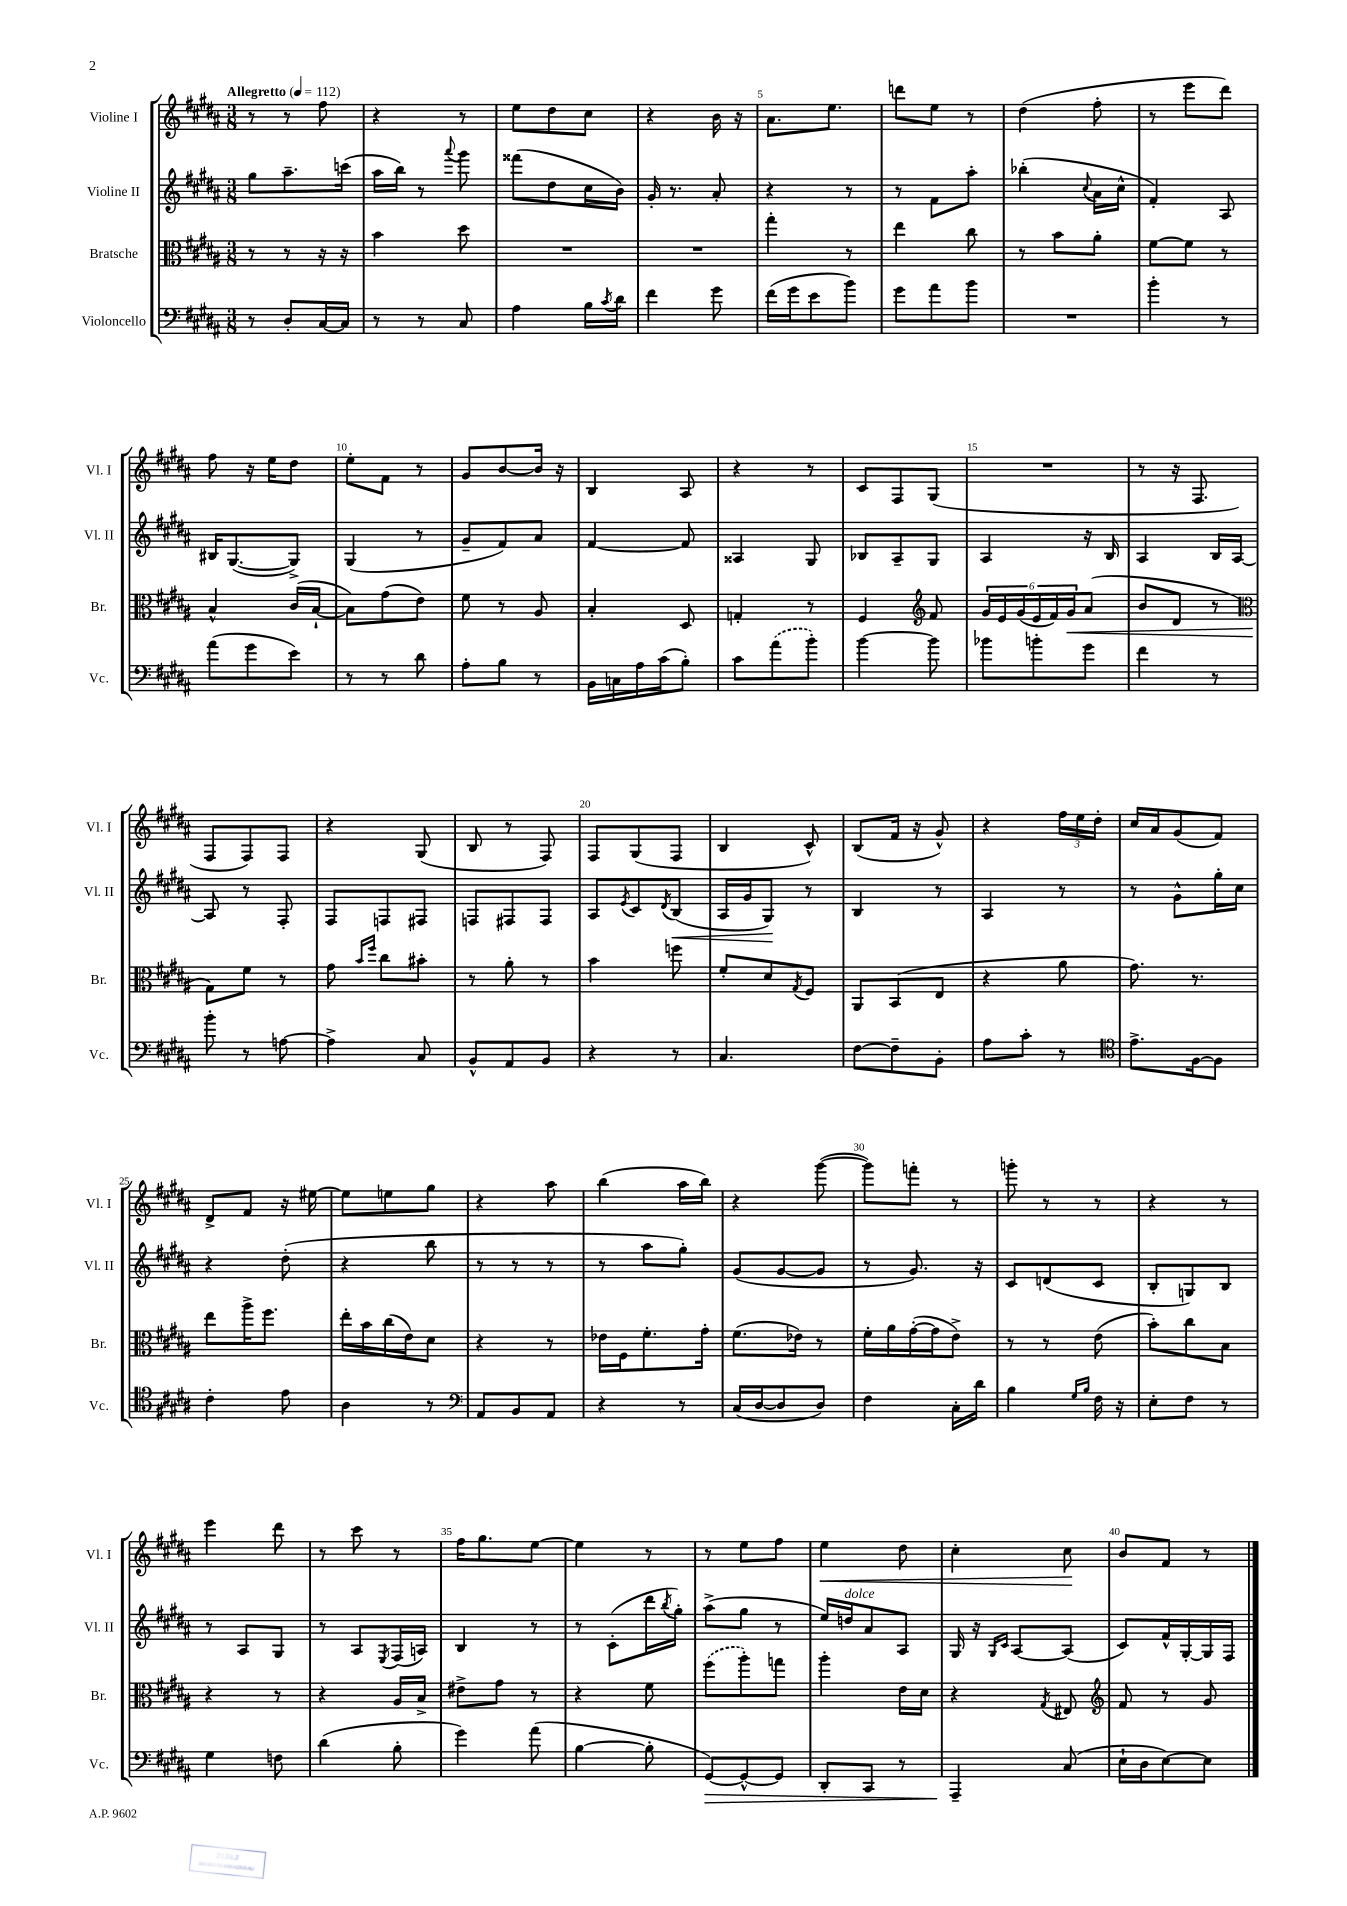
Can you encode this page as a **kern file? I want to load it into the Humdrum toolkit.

**kern	**kern	**kern	**kern
*staff4	*staff3	*staff2	*staff1
*clefF4	*clefC3	*clefG2	*clefG2
*k[f#c#g#d#a#]	*k[f#c#g#d#a#]	*k[f#c#g#d#a#]	*k[f#c#g#d#a#]
*M3/8	*M3/8	*M3/8	*M3/8
*MM112	*MM112	*MM112	*MM112
8r	8r	8gg#	8r
8D#'	8r	8.aa#~	8r
[16C#	16r	.	8ff#
16C#]	16r	(16ccc	.
=	=	=	=
8r	4b	16aa#	4r
.	.	16bb)	.
8r	.	8r	.
.	.	8qqaaa#	.
8C#	8dd#	8ggg#	8r
=	=	=	=
4A#	4.r	(8fff##	8ee
.	.	8dd#	8dd#
16B	.	16cc#	8cc#
8qc#	.	.	.
16d#	.	16b)	.
=	=	=	=
4f#	4.r	16g#'	4r
.	.	8.r	.
8g#	.	8a#'	16b
.	.	.	16r
=	=	=	=
(16f#	4gg#'	4r	8.a#
16g#	.	.	.
8e	.	.	.
.	.	.	8.ee
8b)	8r	8r	.
=	=	=	=
8g#	4ee	8r	8ddd
8a#	.	8f#	8ee
8b	8cc#	8aa#'	8r
=	=	=	=
4.r	8r	(4bb-'	(4dd#
.	8b	.	.
.	.	8qqcc#	.
.	8a#'	16a#	8ff#'
.	.	16cc#^^	.
=	=	=	=
4b'	[8f#	4f#')	8r
.	8f#]	.	8eee
8r	8r	8A#	8ddd#)
=	=	=	=
(8a#	4B^^	16B#	8ff#
.	.	([8.G#	.
8g#	.	.	16r
.	.	.	16ee
8e)	(16c#	8G#^])	8dd#
.	[16B`	.	.
=	=	=	=
8r	8B])	(4G#	8ee'
8r	(8g#	.	8f#
8d#	8e)	8r	8r
=	=	=	=
8A#'	8f#	8g#~	8g#
8B	8r	8f#)	[8b
8r	8A#	8a#	16b]
.	.	.	16r
=	=	=	=
16BB	4B'	[4f#	4B
16C	.	.	.
16A#	.	.	.
(16c#	.	.	.
8B')	8D#	8f#]	8A#
=	=	=	=
8c#	4G'	4A##	4r
(8a#	.	.	.
8b')	8r	8G#	8r
=	=	=	=
[4b	4F#	8B-	8c#
.	.	8A#~	8F#
*	*clefG2	*	*
8b]	8f#	8G#	(8G#
=	=	=	=
8b-	24g#	4A#	4.r
.	24e	.	.
.	(24g#	.	.
8b'	24e	.	.
.	24f#)	.	.
.	24g#	.	.
8g#	(8a#	16r	.
.	.	16B	.
=	=	=	=
4f#	8b	4A#	8r
.	8d#	.	16r
.	.	.	8.F#
8r	8r	16B	.
.	.	[16A#	.
=	=	=	=
*	*clefC3	*	*
8b'	8G#)	8A#]	8F#
8r	8f#	8r	8F#)
[8A	8r	8F#'	8F#
=	=	=	=
4A^]	8g#	8F#	4r
.	16qqb	.	.
.	16qqff#	.	.
.	8cc#	8F	.
8C#	8b#'	8F#	(8G#
=	=	=	=
8BB^^	8r	8F	8B
8AA#	8a#'	8F#	8r
8BB	8r	8F#	8F#)
=	=	=	=
4r	4b	8A#	8F#
.	.	8qe	.
.	.	8c#	(8G#
.	.	8qd#	.
8r	8ff	(8B	8F#
=	=	=	=
4.C#	8f#'	16A#	4B
.	.	16g#	.
.	8d#	8G#)	.
.	8qG#	.	.
.	8F#	8r	8c#^^)
=	=	=	=
[8F#	8AA#	4B	(8B
8F#~]	(8BB	.	16f#
.	.	.	16r
8BB'	8E	8r	8g#^^)
=	=	=	=
8A#	4r	4A#	4r
8c#'	.	.	.
8r	8a#	8r	24ff#
.	.	.	24ee
.	.	.	24dd#'
=	=	=	=
*clefC4	*	*	*
8.e^	8.g#)	8r	16cc#
.	.	.	16a#
.	.	8g#^^	(8g#
[16F#	8.r	.	.
8F#]	.	16gg#'	8f#)
.	.	16cc#	.
=	=	=	=
4c#'	8ee	4r	8d#^
.	16aa#^	.	8f#
.	8.ff#	.	.
8e	.	(8dd#'	16r
.	.	.	[16ee#
=	=	=	=
4A#	16ee'	4r	8ee#]
.	16b	.	.
.	(16cc#	.	8ee
.	16e)	.	.
8r	8d#	8bb	8gg#
=	=	=	=
*clefF4	*	*	*
8AA#	4r	8r	4r
8BB	.	8r	.
8AA#	8r	8r	8aa#
=	=	=	=
4r	16e-	8r	(4bb
.	16F#	.	.
.	8.f#'	8aa#	.
8r	.	8gg#')	16aa#
.	16g#'	.	16bb)
=	=	=	=
(16C#	(8.f#	(8g#	4r
[16D#	.	.	.
8D#]	.	[8g#	.
.	16e-)	.	.
8D#)	8r	8g#]	([8ggg#
=	=	=	=
4F#	16f#'	8r	8ggg#])
.	16a#	.	.
.	([16g#'	8.g#)	8fff'
.	16g#]	.	.
16C#'	8e^)	.	8r
16d#	.	16r	.
=	=	=	=
4B	8r	8c#	8ggg'
.	8r	(8d	8r
16qqG#	.	.	.
16qqB	.	.	.
16F#	(8e	8c#	8r
16r	.	.	.
=	=	=	=
8E'	8b')	8B'	4r
8F#	8cc#	8G)	.
8r	8B	8B	8r
=	=	=	=
4G#	4r	8r	4eee
.	.	8A#	.
8F	8r	8G#	8ddd#
=	=	=	=
(4d#	4r	8r	8r
.	.	8A#	8ccc#
.	.	8qE	.
8B'	16A#	(16F#	8r
.	16B^	16A)	.
=	=	=	=
4g#)	8e#^	4B	16ff#
.	.	.	8.gg#
.	8g#	.	.
(8a#	8r	8r	[8ee
=	=	=	=
[4B	4r	8r	4ee]
.	.	(8c#'	.
8B']	8f#	16ddd#	8r
.	.	8qbb	.
.	.	16gg#')	.
=	=	=	=
[8GG#)	(8ff#	(8aa#^	8r
8GG#^^_	8aa#')	8gg#	8ee
8GG#]	8gg	8r	8ff#
=	=	=	=
8DD#'	4aa#'	16ee)	4ee
.	.	16dd	.
8CC#	.	8a#	.
8r	16e	8A#	8dd#
.	16d#	.	.
=	=	=	=
4AAA#~	4r	16G#	4cc#'
.	.	16r	.
.	.	16qqG#	.
.	.	16qqc#	.
.	.	[8A#	.
.	8qG#	.	.
(8C#	8E#	(8A#]	8cc#
=	=	=	=
*	*clefG2	*	*
16E`	8f#	8c#)	8b
16D#	.	.	.
[8E)	8r	16f#^^	8f#
.	.	[16G#'	.
8E]	8g#	16G#]	8r
.	.	16F#	.
==	==	==	==
*-	*-	*-	*-
